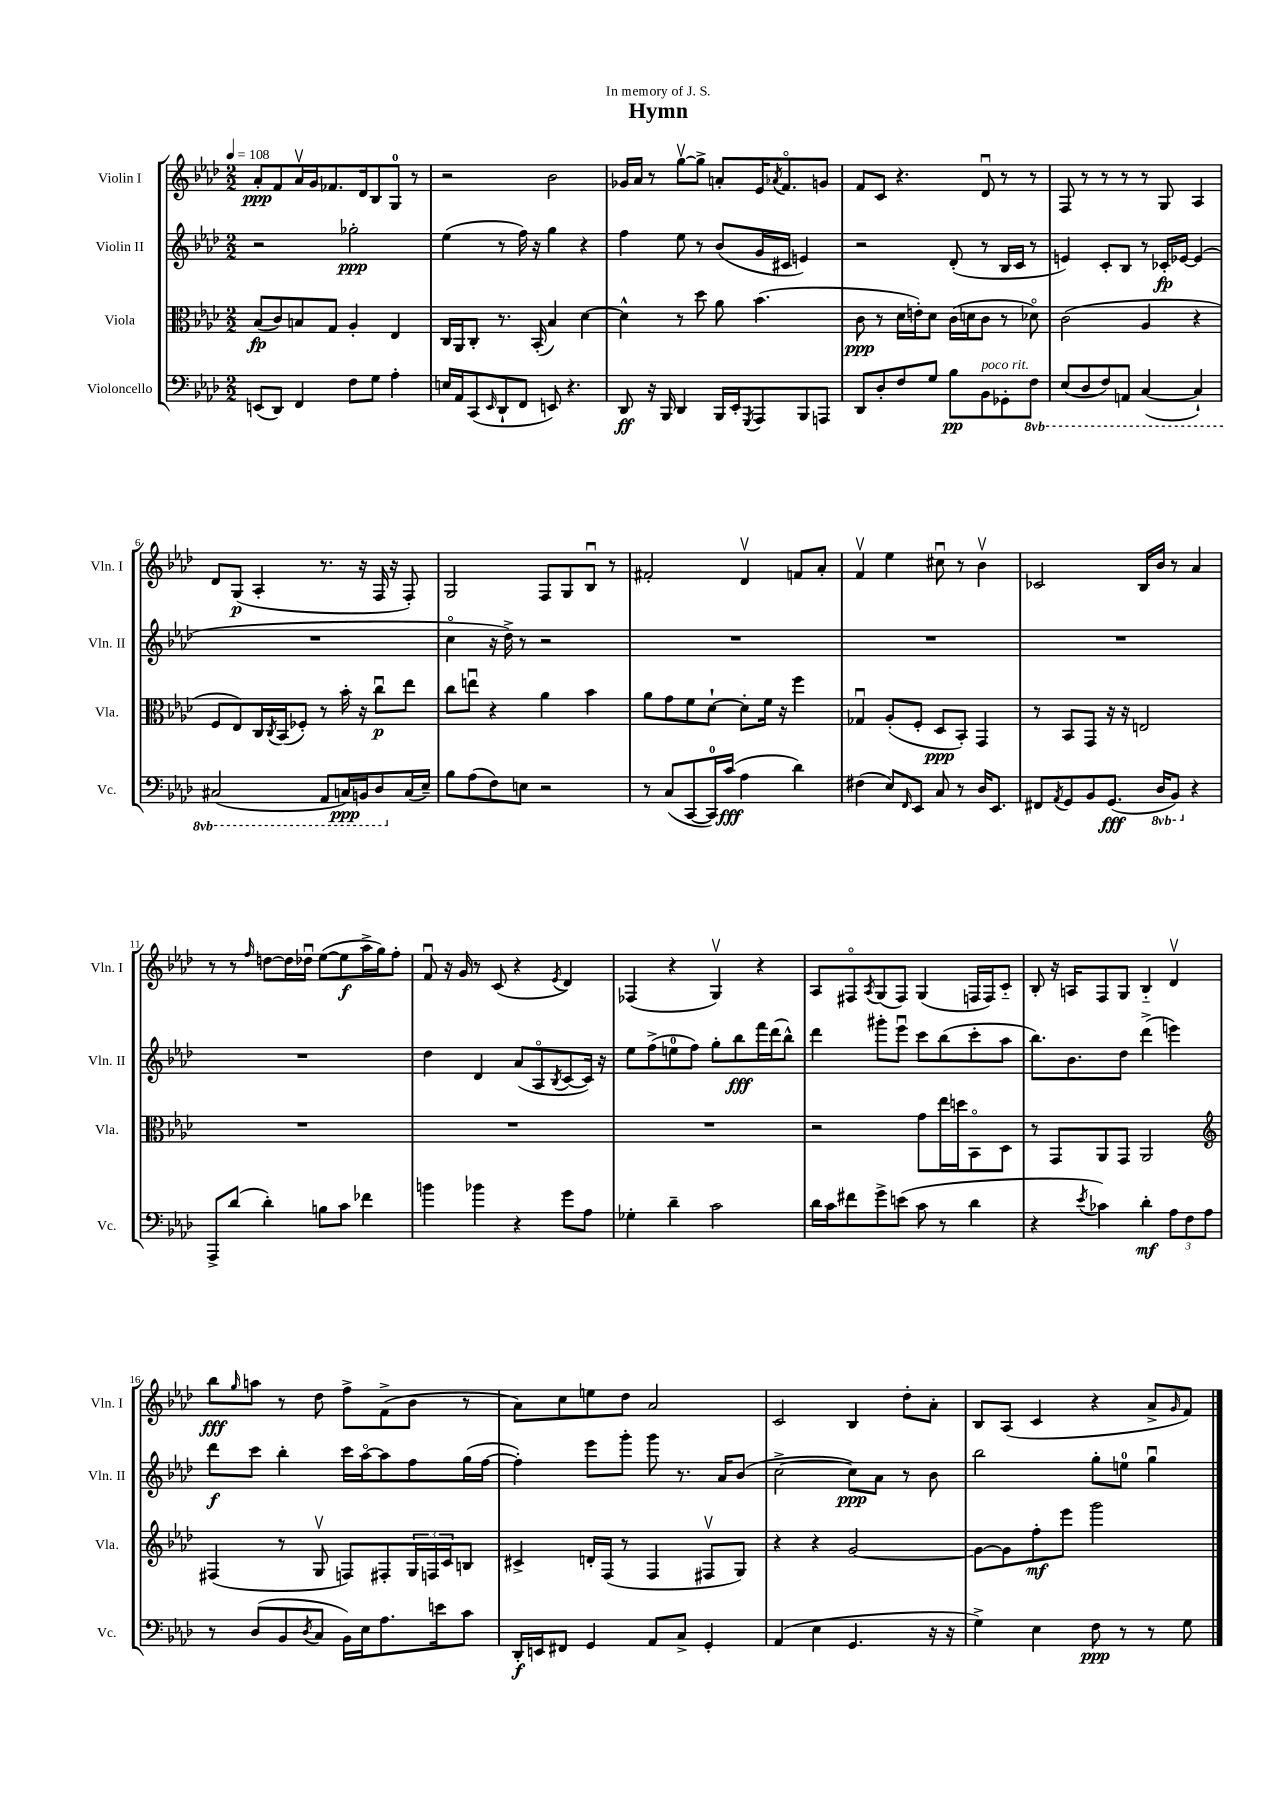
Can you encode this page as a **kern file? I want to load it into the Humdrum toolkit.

**kern	**kern	**kern	**kern
*staff4	*staff3	*staff2	*staff1
*clefF4	*clefC3	*clefG2	*clefG2
*k[b-e-a-d-]	*k[b-e-a-d-]	*k[b-e-a-d-]	*k[b-e-a-d-]
*M2/2	*M2/2	*M2/2	*M2/2
*MM108	*MM108	*MM108	*MM108
(8EE	(8B-	2r	8a-'
8DD-)	8c)	.	8f
4FF	8B	.	16a-v
.	.	.	16g
.	8G	.	8.f-
8F	4A-'	2gg-'	.
.	.	.	16d-
8G	.	.	8B-
4A-'	4E-	.	8G
.	.	.	8r
=	=	=	=
16E	16C	(4ee-	2r
16AA-	16AA-	.	.
(8CC	8C'	.	.
16qqEE-	.	.	.
8DD-`	8.r	8r	.
8FF	.	16ff)	.
.	(16BB-'	16r	.
8EE)	4B-)	4gg	2b-
4.r	.	.	.
.	[4d-	4r	.
=	=	=	=
8DD-	4d-^^]	4ff	16g-
.	.	.	16a-
16r	.	.	8r
16BBB-	.	.	.
4DD-	8r	8ee-	[8ggv
.	8dd-	8r	8gg^]
16BBB-	8a-	(8b-	8a'
16EE-'	.	.	.
8qGGG	.	.	.
8AAA-	(4.b-	16g	16e-
.	.	.	8qa-
.	.	16c#	8.fo
8BBB-	.	4e)	.
8AAA	.	.	8g
=	=	=	=
8DD-	8c	2r	8f
8D-'	8r	.	8c
8F	16d-	.	4.r
.	16e')	.	.
8G	8d-	.	.
8B-	(16c	(8d-'	.
.	16d	.	.
8BB-	8c	8r	8d-u
8GG-'	8r	16B-	8r
.	.	16c	.
8FF	8d-o)	8r	8r
=	=	=	=
(8EE-	(2c	4e)	8F
8DD-	.	.	8r
8FF)	.	8c'	8r
8AAA	.	8B-	8r
([4CC	4A-	8r	8r
.	.	16c-'	8G
.	.	[16e-	.
4CC`])	4r	(4e-]	4A-
=	=	=	=
(2CC#	8F	1r	8d-
.	8E-)	.	(8G
.	16C	.	4A-'
.	8qC	.	.
.	(16BB-	.	.
.	8F-')	.	.
8AAA-	8r	.	8.r
16CC)	16b-'	.	.
16BBB	16r	.	16r
8DD-	8ccu	.	16F
.	.	.	16r
(16C	8ee-	.	8F')
16E-~)	.	.	.
=	=	=	=
8B-	8cc	4cco	2G
(8A-	8eeu	.	.
8F)	4r	16r	.
.	.	16dd-^)	.
8E	.	8r	.
2r	4a-	2r	8F
.	.	.	8G
.	4b-	.	8B-u
.	.	.	8r
=	=	=	=
8r	8a-	1r	2f#'
(8C	8g	.	.
[8CC	8f	.	.
16CC])	[8d-`	.	.
(16c	.	.	.
4A-	8d-']	.	4d-v
.	16f	.	.
.	16r	.	.
4d-)	4ff	.	8f
.	.	.	8a-'
=	=	=	=
(4F#	4G-u	1r	4fv
8E-)	(8A-'	.	4ee-
16qqFF	.	.	.
8EE-	8F'	.	.
8C	8D-	.	8cc#u
8r	8BB-')	.	8r
16D-	4GG	.	4b-v
8.EE-	.	.	.
=	=	=	=
8FF#	8r	1r	2c-
8qAA-	.	.	.
8GG	8BB-	.	.
8BB-	8GG	.	.
(8.GG	16r	.	.
.	16r	.	.
.	2E	.	16B-
16DD-	.	.	16b-
8BBB-)	.	.	8r
4r	.	.	4a-
=	=	=	=
8AAA-^	1r	1r	8r
(8d-	.	.	8r
.	.	.	16qqff
4d-')	.	.	[8dd
.	.	.	16dd]
.	.	.	16dd-u
8B	.	.	([8ee-
8c	.	.	8ee-]
4f-	.	.	16aa-^
.	.	.	16gg)
.	.	.	8ff'
=	=	=	=
4b	1r	4dd-	8fu
.	.	.	16r
.	.	.	16g
4b-	.	4d-	8r
.	.	.	(8c
4r	.	(8a-	4r
.	.	8A-o	.
.	.	8qB-	8qe-
8g	.	[8c	4d-)
8A-	.	16c])	.
.	.	16r	.
=	=	=	=
4G-'	1r	8ee-	(4F-
.	.	(8ff^	.
4d-~	.	8ee	4r
.	.	8ff)	.
2c	.	8gg'	4Gv)
.	.	8bb-	.
.	.	16fff	4r
.	.	(16ddd-	.
.	.	8bb-^^)	.
=	=	=	=
16d-	2r	4ddd-	8A-
16c	.	.	.
8f#	.	.	8F#o
.	.	.	8qA-
8g^	.	8ggg#'	(8G
(8e	.	8eee-u	8F#)
8c	8g	8ccc	(4G
8r	16ee-	(8bb-	.
.	16dd	.	.
4d-	8BB-o	8ccc'	16F
.	.	.	16F)
.	8D-	8aa-	8c'~
=	=	=	=
4r	8r	8.bb-)	8B-'
.	8GG	.	16r
.	.	8.b-	16A
8qe-	.	.	.
4c-)	8AA-	.	8F
.	8GG	8dd-	8G
4d-'	2AA-	(4ddd-^	4B-'~
12A-	.	4eee)	4d-v
12F	.	.	.
12A-	.	.	.
=	=	=	=
*	*clefG2	*	*
8r	(4F#	8ddd-	8bb-
.	.	.	16qqgg
(8D-	.	8ccc	8aa
8BB-	8r	4bb-'	8r
8qD-	.	.	.
8C	8Gv	.	8dd-
16BB-)	8F)	16ccc	8ff^
16E-	.	[16aa-o	.
8.A-	8F#'	8aa-]	(8f^
.	24G	8ff	8b-
.	24F	.	.
16e	.	.	.
.	24c	.	.
8c	8B	(16gg	8r
.	.	[16ff	.
=	=	=	=
16DD-'	4c#^	4ff'])	8a-)
16EE	.	.	.
8FF#	.	.	8cc
4GG	16d'	8eee-	8ee
.	(16F	.	.
.	8r	8ggg'	8dd-
8AA-	4F	8ggg	2a-
8C^	.	8.r	.
4GG'	8F#v	.	.
.	.	16a-	.
.	8G)	(8b-	.
=	=	=	=
(4AA-	4r	[2cc^	2c
4E-	4r	.	.
4.GG	[2g	8cc])	4B-
.	.	8a-	.
.	.	8r	8dd-'
16r	.	8b-	8a-'
16r	.	.	.
=	=	=	=
4G^)	8g_	2bb-	8B-
.	8g]	.	(8A-
4E-	8ff'	.	4c
.	8eee-	.	.
8F	2ggg	8gg'	4r
8r	.	8ee	.
8r	.	4ggu	8a-^
.	.	.	16qqg
8G	.	.	8f)
==	==	==	==
*-	*-	*-	*-
